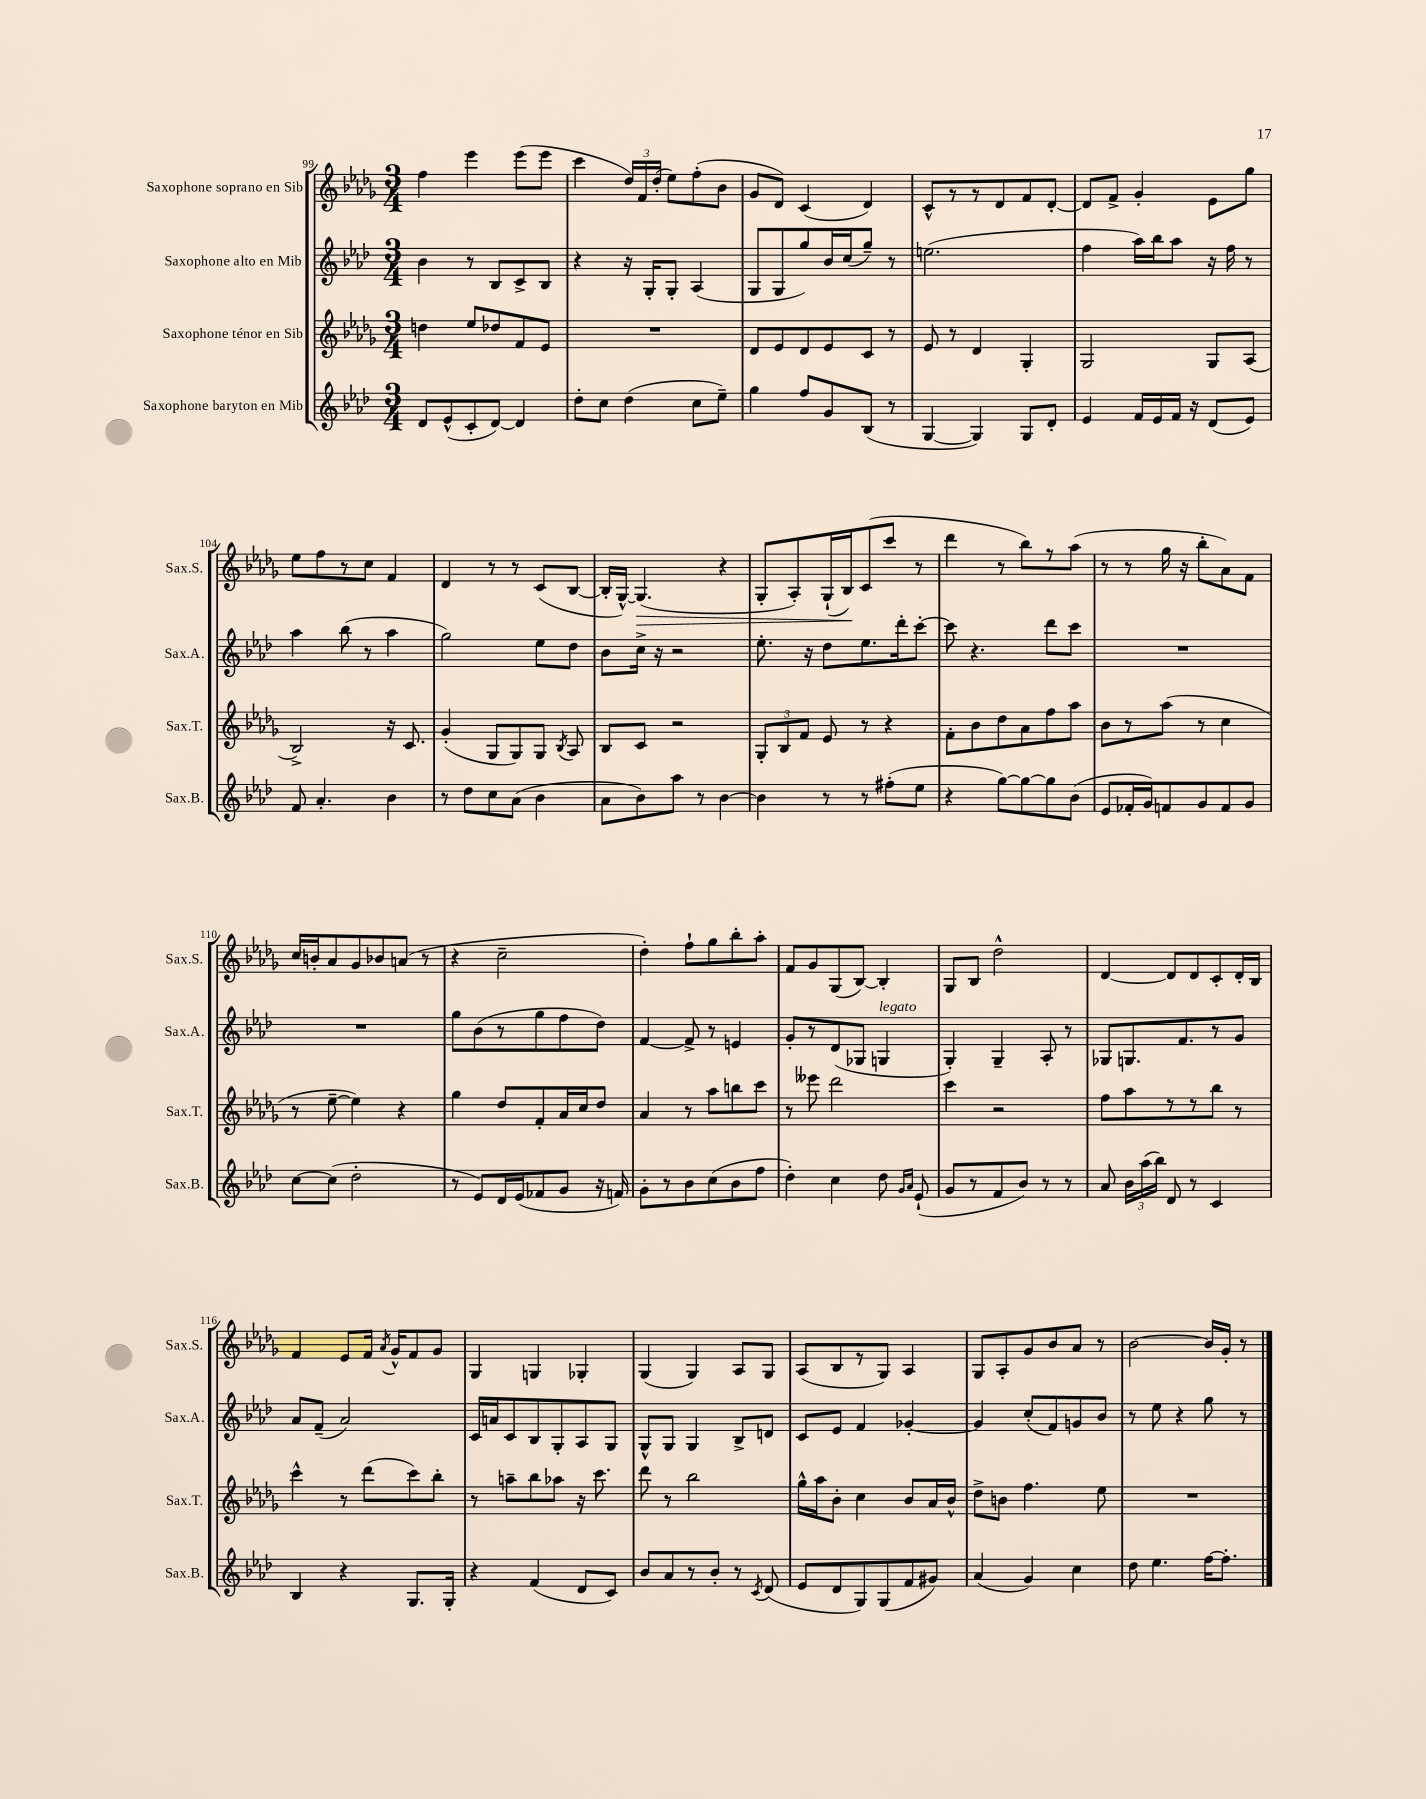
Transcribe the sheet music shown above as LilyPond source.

<<
\new StaffGroup <<
\new Staff = "s0" \with { instrumentName = "Saxophone soprano en Sib" shortInstrumentName = "Sax.S." } {
    \clef treble \key des \major \numericTimeSignature \time 3/4
    \autoBeamOff f''4 ees'''4 ees'''8[( ees'''8] |
    c'''4 \tuplet 3/2 { des''16[) f'16 des''16]-.( } ees''8[) f''8-.( bes'8] |
    ges'8[ des'8]) c'4( des'4) |
    c'8[-^ r8 r8 des'8 f'8 des'8]~-. |
    des'8[ f'8]-> ges'4-. ees'8[ ges''8] |
    ees''8[ f''8 r8 c''8] f'4 |
    des'4 r8 r8 c'8[( bes8]~ |
    bes16[-. ges16]~-^) ges4.\>( r4 |
    ges8[-. aes8-.) ges16-!( bes16\!) c'8( c'''8] r8 |
    des'''4 r8 bes''8[) r8 aes''8]( |
    r8 r8 ges''16 r16 bes''8[-. aes'8) f'8] |
    c''16[ b'16-. aes'8 ges'8 bes'8 a'8]( r8 |
    r4 c''2-- |
    des''4-.) f''8[-! ges''8 bes''8-. aes''8]-. |
    f'8[ ges'8 ges8( bes8]~) bes4-. |
    ges8[ bes8] des''2-^ |
    des'4~ des'8[ des'8 c'8-. des'16-. bes16] |
    f'4 ees'8[ f'16] \acciaccatura { aes'8 } ges'16[-^ f'8 ges'8] |
    ges4 g4 ges4-. |
    ges4( ges4) aes8[ ges8] |
    aes8[( bes8 r8 ges8]) aes4 |
    ges8[ aes8-. ges'8 bes'8 aes'8] r8 |
    bes'2~ bes'16[ ges'16]-. r8 \bar "|." |
}
\new Staff = "s1" \with { instrumentName = "Saxophone alto en Mib" shortInstrumentName = "Sax.A." } {
    \clef treble \key aes \major \numericTimeSignature \time 3/4
    \autoBeamOff bes'4 r8 bes8[ c'8-> bes8] |
    r4 r16 g16[-. g8]-. aes4( |
    g8[ g8 g''8) bes'16 c''16( g''8]--) r8 |
    e''2.( |
    f''4 aes''16[) bes''16 aes''8] r16 f''16 r8 |
    aes''4 bes''8( r8 aes''4 |
    g''2) ees''8[ des''8] |
    bes'8[ c''16]-> r16 r2 |
    ees''8.-. r16 des''8[ ees''8. des'''16-. c'''8]~-. |
    c'''8 r4. des'''8[ c'''8] |
    R2. |
    R2. |
    g''8[ bes'8( r8 g''8 f''8 des''8]) |
    f'4~ f'8-> r8 e'4 |
    g'8[-. r8 des'8( ges8] g4^\markup { \italic "legato" } |
    g4-.) g4-- aes8-. r8 |
    ges8[ g8. f'8. r8 g'8] |
    aes'8[ f'8]--( aes'2) |
    c'16[ a'16 c'8 bes8 g8-. aes8 g8] |
    g8[-^ g8] g4 bes8[-> d'8] |
    c'8[ ees'8] f'4 ges'4~-. |
    ges'4 c''8[-.( f'8) g'8 bes'8] |
    r8 ees''8 r4 g''8 r8 \bar "|." |
}
\new Staff = "s2" \with { instrumentName = "Saxophone ténor en Sib" shortInstrumentName = "Sax.T." } {
    \clef treble \key des \major \numericTimeSignature \time 3/4
    \autoBeamOff d''4 ees''8[ des''8 f'8 ees'8] |
    R2. |
    des'8[ ees'8 des'8 ees'8 c'8] r8 |
    ees'8 r8 des'4 ges4-. |
    ges2 ges8[ aes8]( |
    bes2->) r16 c'8. |
    ges'4-.( ges8[ ges8) ges8] \acciaccatura { bes8 } aes8 |
    bes8[ c'8] r2 |
    \tuplet 3/2 { ges8[-. bes8 f'8] } ees'8 r8 r4 |
    f'8[-. bes'8 des''8 aes'8 f''8 aes''8] |
    bes'8[ r8 aes''8]( r8 c''4 |
    r8 ees''8~-- ees''4) r4 |
    ges''4 des''8[ f'8-. aes'16 c''16 des''8] |
    aes'4 r8 aes''8[ b''8 c'''8] |
    r8 eeses'''8 des'''2 |
    c'''4 r2 |
    f''8[ aes''8 r8 r8 bes''8] r8 |
    c'''4-^ r8 des'''8[( c'''8) bes''8]-. |
    r8 a''8[-- bes''8 aes''8] r16 c'''8. |
    des'''8 r8 bes''2 |
    ges''16[-^ aes''16 bes'8]-. c''4 bes'8[ aes'16 bes'16]-^ |
    des''8[-> b'8] f''4. ees''8 |
    R2. \bar "|." |
}
\new Staff = "s3" \with { instrumentName = "Saxophone baryton en Mib" shortInstrumentName = "Sax.B." } {
    \clef treble \key aes \major \numericTimeSignature \time 3/4
    \autoBeamOff des'8[ ees'8-^( c'8-. des'8]~) des'4 |
    des''8[-. c''8] des''4( c''8[ ees''8]--) |
    g''4 f''8[ g'8 bes8]( r8 |
    g4~ g4) g8[ des'8]-. |
    ees'4 f'16[ ees'16 f'16] r16 des'8[( ees'8]) |
    f'8 aes'4.-. bes'4 |
    r8 des''8[ c''8 aes'8]( bes'4 |
    aes'8[ bes'8) aes''8] r8 bes'4~ |
    bes'4 r8 r8 fis''8[-.( ees''8] |
    r4 g''8[~) g''8~ g''8 bes'8]( |
    ees'8[ fes'16-. g'16) f'8 g'8 f'8 g'8] |
    c''8[~ c''8]( des''2-. |
    r8 ees'8[) des'16 ees'16( fes'8 g'8] r16 f'16) |
    g'8[-. r8 bes'8 c''8( bes'8 f''8] |
    des''4-.) c''4 des''8 \grace { g'16[ aes'16] } ees'8-!( |
    g'8[ r8 f'8 bes'8]) r8 r8 |
    aes'8 \tuplet 3/2 { bes'16[ aes''16( bes''16]) } des'8 r8 c'4 |
    bes4 r4 g8.[ g16]-. |
    r4 f'4( des'8[ c'8]) |
    bes'8[ aes'8 r8 bes'8]-. r8 \acciaccatura { c'8 } des'8( |
    ees'8[ des'8 g8) g8( f'8 gis'8]) |
    aes'4( g'4) c''4 |
    des''8 ees''4. f''16[~ f''8.]-. \bar "|." |
}
>>
>>
\layout { \context { \Score currentBarNumber = #99 } }
